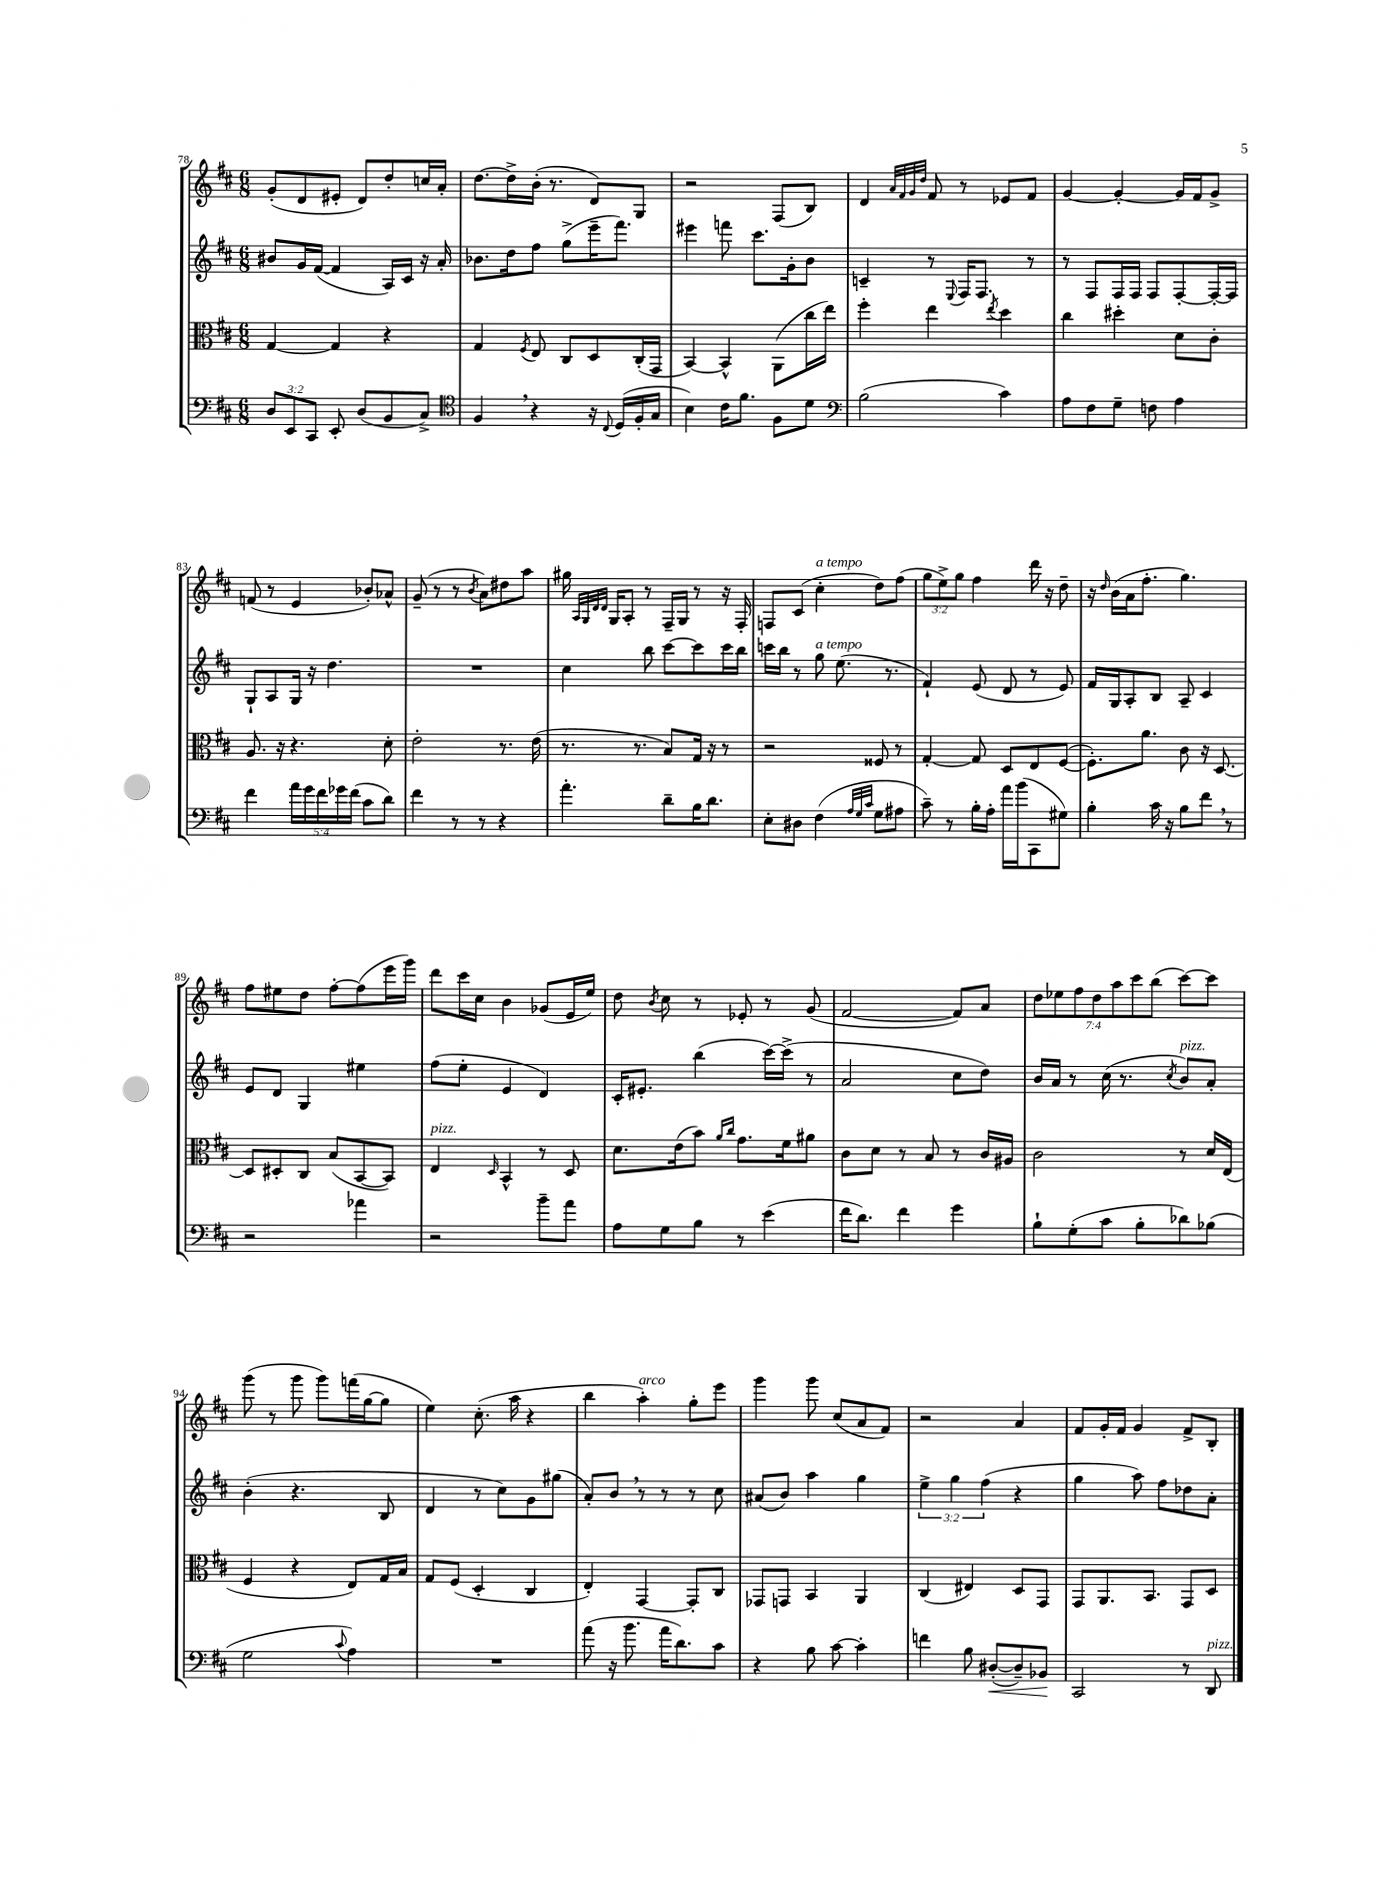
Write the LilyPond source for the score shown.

<<
\new StaffGroup <<
\new Staff = "s0" {
    \clef treble \key d \major \numericTimeSignature \time 6/8 \override Staff.TupletNumber.text = #tuplet-number::calc-fraction-text
    \autoBeamOff g'8[-.( d'8 eis'8]-. d'8[) d''8-. c''16 a'16]-. |
    d''8.[~ d''16-> b'16]-.( r8. d'8[) g8] |
    r2 fis8[( b8]) |
    d'4 \grace { a'32[ fis'32 g'32 d''32] } fis'8 r8 ees'8[ fis'8] |
    g'4~ g'4~-. g'16[ fis'16 g'8]-> |
    f'8( r8 e'4 bes'8[-.) aes'8]-^ |
    g'8--( r8 r8 \acciaccatura { b'8 } a'8[) dis''8 a''8] |
    gis''16 \grace { a32[ g32 d'32 d'32] } g16[ a8]-. r8 fis16[-- g16] r8 r16 fis16-. |
    f8[ cis'8]( cis''4-.^\markup { \italic "a tempo" } d''8[) fis''8]( |
    \tuplet 3/2 { g''8[ e''8->) g''8] } fis''4 d'''16 r16 d''8-- |
    r16 \grace { d''16 } b'16[( a'16 fis''8.]-. g''4.) |
    fis''8[ eis''8 d''8] fis''8[~-. fis''8( e'''16 g'''16]) |
    d'''8[ cis'''16 cis''16] b'4 ges'8[( e'16 e''16]) |
    d''8 \acciaccatura { b'8 } cis''8 r8 ees'8-. r8 g'8( |
    fis'2~ fis'8[) a'8] |
    \tuplet 7/4 { d''8[ ees''8 fis''8 d''8 a''8 cis'''8 b''8]( } cis'''8[~) cis'''8] |
    g'''8( r8 g'''8 g'''8[) f'''16( g''16~ g''8] |
    e''4) cis''8.-.( a''16 r4 |
    b''4 a''4-.^\markup { \italic "arco" }) g''8[-. e'''8] |
    g'''4 g'''8 cis''8[( a'8 fis'8]) |
    r2 a'4 |
    fis'8[ g'16-. fis'16] g'4 fis'8[-> b8]-. \bar "|." |
}
\new Staff = "s1" {
    \clef treble \key d \major \numericTimeSignature \time 6/8 \override Staff.TupletNumber.text = #tuplet-number::calc-fraction-text
    \autoBeamOff bis'8[ g'16 fis'16]~( fis'4 a16[) cis'16] r16 a'16-. |
    bes'8.[ d''16 fis''8] g''8[->( e'''16-- fis'''8.]) |
    eis'''4 f'''8 cis'''8.[ g'16-. b'8] |
    c'4-- r8 \appoggiatura { e8 } fis16[ fis8.] r8 |
    r8 fis8[ fis16 fis16] fis8[ fis8~-. fis16~-. fis16] |
    g8[-! a8 g16] r16 d''4. |
    R2. |
    cis''4 b''8 cis'''8[~ cis'''8 cis'''16 b''16] |
    c'''16[ b''16] r8 g''8^\markup { \italic "a tempo" } e''8.( r8. |
    fis'4-!) e'8( d'8 r8 e'8) |
    fis'16[ g16 a8-. b8] a8-- cis'4 |
    e'8[ d'8] g4 eis''4 |
    fis''8[( e''8]-. e'4 d'4) |
    cis'16[-. eis'8.]-. b''4( cis'''16[~) cis'''16]->( r8 |
    a'2 cis''8[ d''8]) |
    b'16[ a'16] r8 cis''16( r8. \acciaccatura { cis''8 } b'8[^\markup { \italic "pizz." }) a'8]-. |
    b'4-.( r4. b8 |
    d'4 r8 cis''8[) g'8 gis''8]( |
    a'8[-.) b'8] \breathe r8 r8 r8 cis''8 |
    ais'8[( b'8]) a''4 g''4 |
    \tuplet 3/2 { e''4-> g''4 fis''4( } r4 |
    g''4 a''8) fis''8[ des''8 a'8]-. \bar "|." |
}
\new Staff = "s2" {
    \clef alto \key d \major \numericTimeSignature \time 6/8
    \autoBeamOff g4~ g4 r4 |
    g4 \acciaccatura { fis8 } e8 cis8[ d8 cis16-.( g,16] |
    b,4~) b,4-^ a,8[( cis''16 e''16]) |
    fis''4-. e''4 \acciaccatura { e''8 } d''4 |
    cis''4 dis''4-. d'8[ cis'8]-. |
    a8. r16 r4. d'8-. |
    e'2-. r8. e'16( |
    r8. r8. b8[) g16] r16 r8 |
    r2 fisis8 r8 |
    g4~-. g8 d8[ e8 fis8]~( |
    fis8.[-.) a'8.] cis'8 r16 d8.~ |
    d8[ dis8-. cis8] b8[( b,8~ b,8]) |
    e4^\markup { \italic "pizz." } \grace { d16 } b,4-^ r8 d8 |
    d'8.[ e'16( b'8]) \grace { a'16[ cis''16] } g'8.[ fis'16 ais'8] |
    cis'8[ d'8] r8 b8 r8 cis'16[ ais16] |
    cis'2 r8 d'16[ e16]( |
    fis4 r4 e8[) g16 b16] |
    g8[ fis8]( d4-. cis4 |
    e4-.) g,4~ g,8[-. cis8] |
    ges,8[ g,8] b,4 a,4 |
    cis4( eis4) d8[ g,8] |
    g,8[ a,8. b,8.] g,8[ d8] \bar "|." |
}
\new Staff = "s3" {
    \clef bass \key d \major \numericTimeSignature \time 6/8 \override Staff.TupletNumber.text = #tuplet-number::calc-fraction-text
    \autoBeamOff \tuplet 3/2 { d8[ e,8 cis,8] } e,8-. d8[( b,8 cis8]->) |
    \clef tenor fis4 \breathe r4 r16 \appoggiatura { cis8 } d16[( fis16-. g16] |
    b4) cis'16[ fis'8.] fis8[ d'8] |
    \clef bass b2( cis'4) |
    a8[ fis8 g8]-- f8 a4 |
    fis'4 \tuplet 5/4 { a'16[ g'16 fis'16 ges'16 fis'16]( } cis'8[ d'8]) |
    fis'4 r8 r8 r4 |
    a'4.-. d'8[-- b16 d'8.] |
    e8[-. dis8] fis4( \grace { a32[ g32 cis'32] } g8[ ais8] |
    cis'8--) r8 b16[-. a16]-. a'16[ b'16( cis,8 gis8]) |
    b4-. cis'16 r16 b8[ fis'8] \breathe r8 |
    r2 aes'4 |
    r2 b'8[-- a'8] |
    a8[ g8 b8] r8 e'4( |
    fis'16[ d'8.]) fis'4 g'4 |
    b8[-! g8-.( cis'8] b8[-. des'8) bes8]( |
    g2 \appoggiatura { cis'8 } a4) |
    R2. |
    a'8( r16 b'8. a'16[ d'8.) cis'8] |
    r4 b8 cis'8~ cis'4-. |
    f'4 b8 dis8[~-.\<( dis8--) bes,8]\! |
    cis,2 r8 d,8^\markup { \italic "pizz." } \bar "|." |
}
>>
>>
\layout { \context { \Score currentBarNumber = #78 } }
